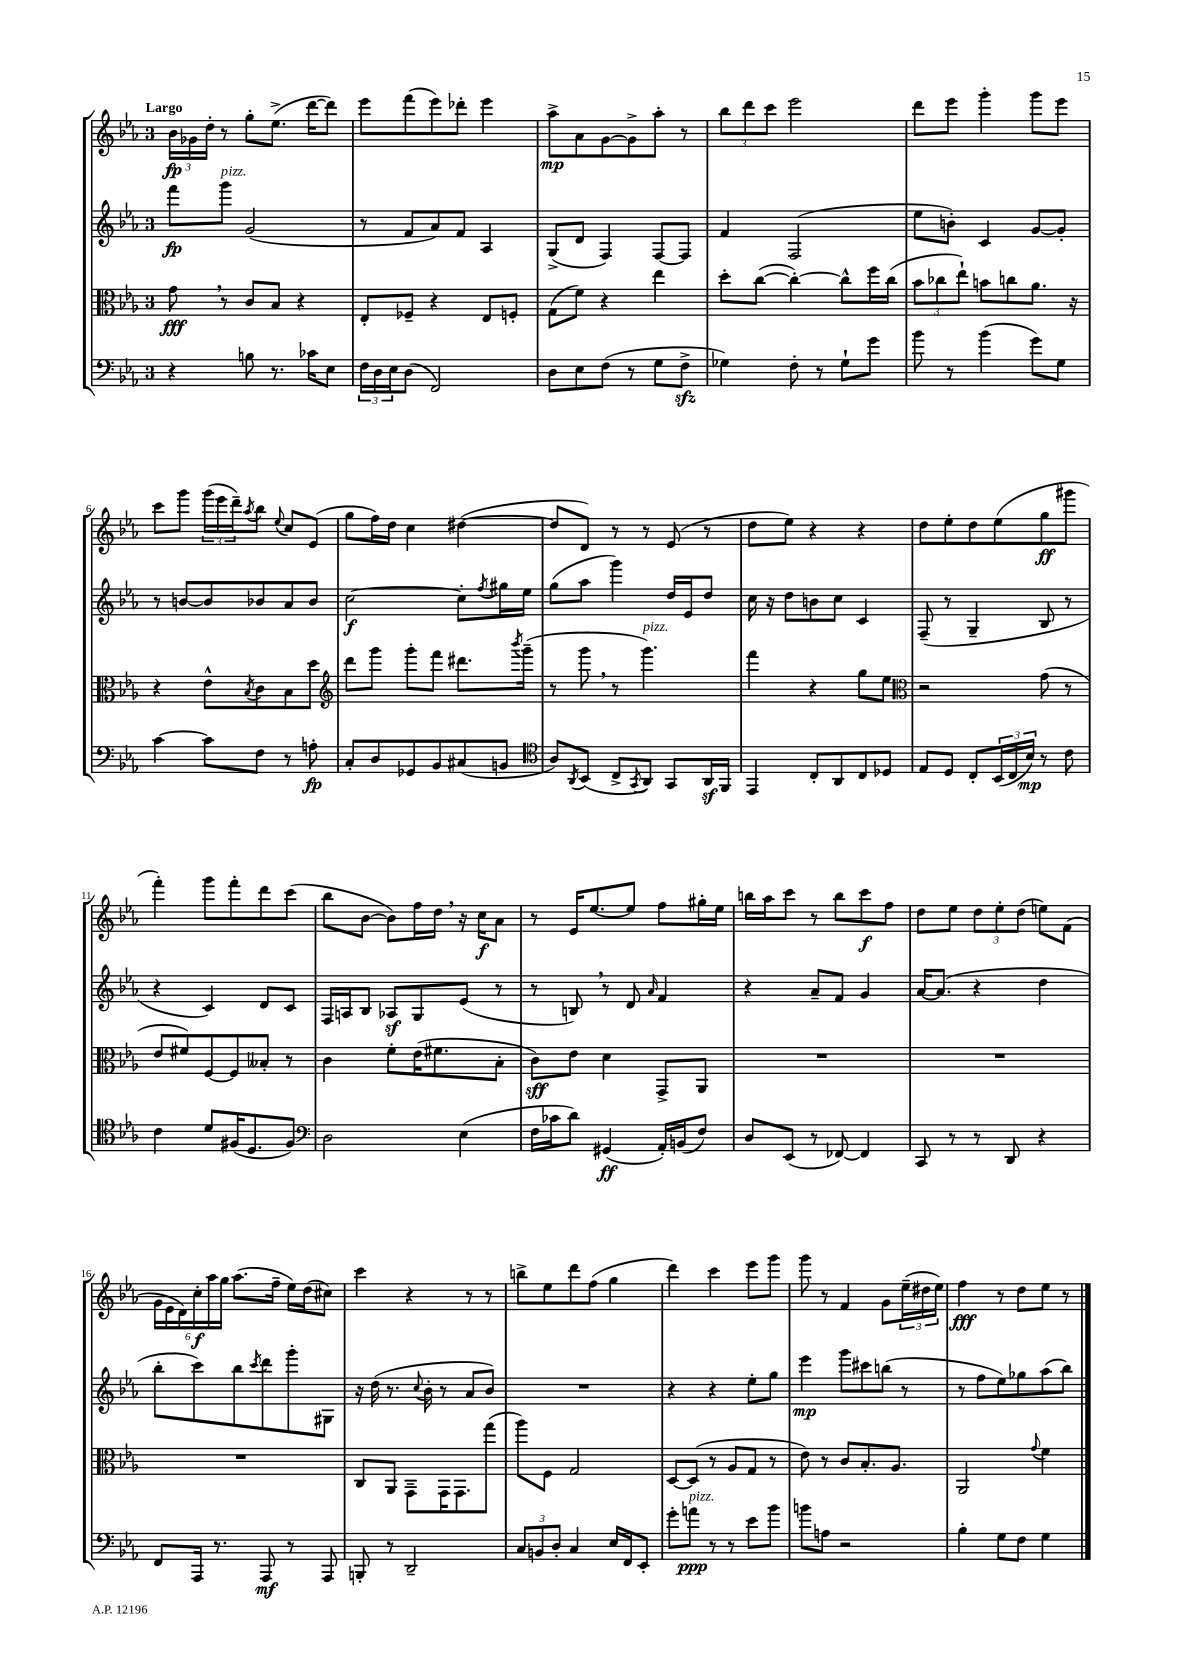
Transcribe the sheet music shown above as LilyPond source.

<<
\new StaffGroup <<
\new Staff = "s0" {
    \clef treble \key ees \major \once \override Staff.TimeSignature.style = #'single-digit \time 3/4 \tempo "Largo"
    \tuplet 3/2 { bes'16\fp ges'16 d''16-. } r8 g''8-. ees''8.->( d'''16~ d'''8) |
    ees'''8 f'''8( ees'''8) des'''8-. ees'''4 |
    aes''8->\mp aes'8 g'8~ g'8-> aes''8-. r8 |
    \tuplet 3/2 { bes''8 d'''8 c'''8 } ees'''2 |
    d'''8 ees'''8 g'''4-. g'''8 ees'''8 |
    c'''8 g'''8 \tuplet 3/2 { g'''16( ees'''16 d'''16--) } \acciaccatura { aes''8 } bes''8 \appoggiatura { ees''8 } c''8 ees'8( |
    g''8 f''16) d''16 c''4 dis''4~( |
    dis''8 d'8) r8 r8 ees'8( r8 |
    d''8 ees''8) r4 r4 |
    d''8 ees''8-. d''8 ees''8( g''8\ff gis'''8 |
    f'''4-.) g'''8 f'''8-. d'''8 c'''8( |
    bes''8 bes'8~ bes'8) f''16 d''16 \breathe r16 c''16\f aes'8 |
    r8 ees'16 ees''8.~ ees''8 f''8 gis''16-. ees''16 |
    b''16 aes''16 c'''8 r8 b''8 c'''8\f f''8 |
    d''8 ees''8 \tuplet 3/2 { d''8 ees''8-. d''8( } e''8) f'8( |
    \tuplet 6/4 { g'16 ees'16 d'16) c''16-.\f aes''16 g''16 } aes''8.( f''16-- ees''16) d''16( cis''8) |
    c'''4 r4 r8 r8 |
    b''8-> ees''8 d'''8 f''8( g''4 |
    d'''4) c'''4 ees'''8 g'''8 |
    g'''8 r8 f'4 g'8 \tuplet 3/2 { ees''16--( dis''16 ees''16) } |
    f''4\fff r8 d''8 ees''8 r8 \bar "|." |
}
\new Staff = "s1" {
    \clef treble \key ees \major \once \override Staff.TimeSignature.style = #'single-digit \time 3/4
    f'''8\fp g'''8^\markup { \italic "pizz." } g'2( |
    r8 f'8 aes'8) f'8 aes4 |
    g8->( d'8 f4) f8~ f8 |
    f'4 f2( |
    ees''8 b'8-.) c'4 g'8~ g'8-. |
    r8 b'8~ b'8 bes'8 aes'8 bes'8 |
    c''2~\f c''8-. \acciaccatura { f''8 } gis''16 ees''16 |
    g''8( aes''8 g'''4) d''16 ees'16 d''8 |
    c''16 r16 d''8 b'8 c''8 c'4 |
    f8--( r8 g4-- bes8 r8 |
    r4 c'4) d'8 c'8 |
    f16 a16 bes8 aes8\sf g8 ees'8( r8 |
    r8 b8) \breathe r8 d'8 \grace { aes'16 } f'4 |
    r4 aes'8-- f'8 g'4 |
    aes'16~ aes'8.( r4 d''4 |
    bes''8-. c'''8) bes''8 \acciaccatura { c'''8 } d'''8 g'''8-. gis8 |
    r16 d''16( r8. \appoggiatura { c''8 } bes'16-. r8 aes'8 bes'8) |
    R2. |
    r4 r4 ees''8-. g''8 |
    ees'''4\mp g'''8 cis'''8 b''8( r8 |
    r8 f''8 ees''8) ges''8 aes''8( bes''8) \bar "|." |
}
\new Staff = "s2" {
    \clef alto \key ees \major \once \override Staff.TimeSignature.style = #'single-digit \time 3/4
    g'8\fff \breathe r8 c'8 bes8 r4 |
    ees8-. fes8-- r4 ees8 f8-. |
    g8( f'8) r4 ees''4 |
    d''8-. c''8~( c''4~-.) c''8-^ f''16 c''16( |
    \tuplet 3/2 { bes'8 ces''8 ees''8-!) } b'8 c''8 aes'8. r16 |
    r4 ees'8-^ \acciaccatura { bes8 } c'8 bes8 d''8 |
    \clef treble d'''8 g'''8 g'''8-. f'''8 dis'''8. \acciaccatura { bes'''8 } g'''16--( |
    r8 g'''8 \breathe r8 g'''4.^\markup { \italic "pizz." }) |
    f'''4 r4 g''8 ees''8 |
    \clef alto r2 g'8( r8 |
    ees'8 fis'8) f8~ f8 beses8-. r8 |
    c'4 f'8-. ees'16( fis'8. bes8-. |
    c'8\sff) ees'8 d'4 g,8-> aes,8 |
    R2. |
    R2. |
    R2. |
    c8 aes,8 g,8-- g,16 g,8. g''8( |
    aes''8) f8 g2 |
    d8~ d8( r8 aes8 g8 r8 |
    ees'8) r8 c'8 bes8.-. aes8. |
    aes,2 \appoggiatura { g'8 } f'4 \bar "|." |
}
\new Staff = "s3" {
    \clef bass \key ees \major \once \override Staff.TimeSignature.style = #'single-digit \time 3/4
    r4 b8 r8. ces'16 ees8 |
    \tuplet 3/2 { f16 d16 ees16 } d8( f,2) |
    d8 ees8 f8( r8 g8 f8->\sfz |
    ges4) f8-. r8 ges8-! g'8 |
    bes'8 r8 bes'4( g'8) g8 |
    c'4~ c'8 f8 r8 a8-.\fp |
    c8-. d8 ges,8 bes,8 cis8( b,8 |
    \clef tenor aes8) \acciaccatura { aes,8 } bes,8( c8-> \acciaccatura { g,8 } aes,8) g,8 aes,16\sf f,16 |
    ees,4 c8-. aes,8 c8 des8 |
    ees8 d8 c8-. \tuplet 3/2 { bes,16( c16 bes16\mp) } r8 c'8 |
    c'4 d'8 fis16( d8. fis8) |
    \clef bass d2 ees4( |
    f16 ces'16 d'8) gis,4\ff( aes,16-.) b,16( f8) |
    d8 ees,8( r8 fes,8~) fes,4 |
    c,8 r8 r8 d,8 r4 |
    f,8 aes,,16 r8. aes,,8\mf r8 aes,,8 |
    b,,8-. r8 d,2-- |
    \tuplet 3/2 { c8 b,8 d8-. } c4 ees16 f,16 ees,8-. |
    g'8-. a'8\ppp^\markup { \italic "pizz." } r8 r8 ees'8 bes'8 |
    b'8 a8 r2 |
    bes4-. g8 f8 g4 \bar "|." |
}
>>
>>
